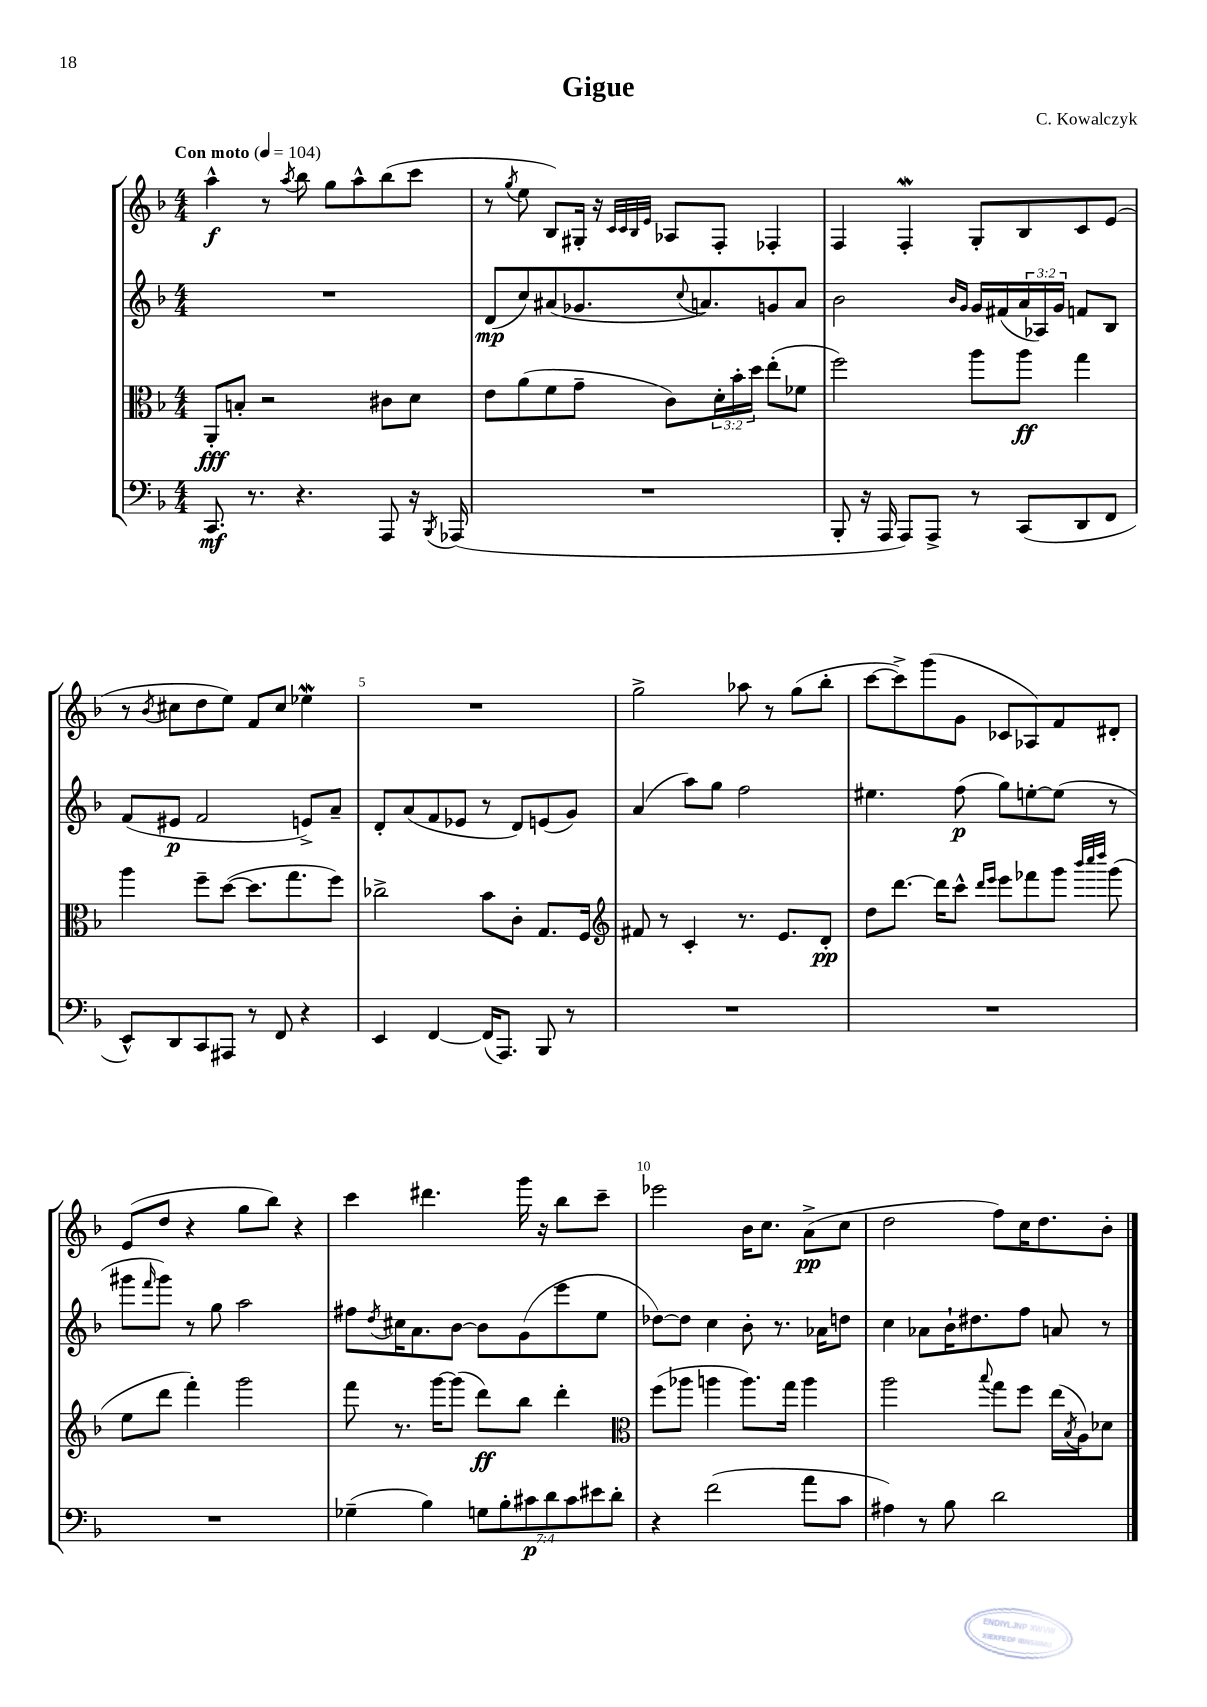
\header { title = "Gigue" composer = "C. Kowalczyk" }
<<
\new StaffGroup <<
\new Staff = "s0" {
    \clef treble \key f \major \numericTimeSignature \time 4/4 \tempo "Con moto" 4 = 104
    a''4-^\f r8 \acciaccatura { a''8 } bes''8 g''8 a''8-^ bes''8( c'''8 |
    r8 \acciaccatura { g''8 } e''8 bes8) gis16-. r16 \grace { c'32 c'32 bes32 e'32 } aes8 f8-. fes4-. |
    f4 f4-.\mordent g8-. bes8 c'8 e'8( |
    r8 \acciaccatura { bes'8 } cis''8 d''8 e''8) f'8 cis''8 ees''4\mordent |
    R1 |
    g''2-> aes''8 r8 g''8( bes''8-. |
    c'''8~ c'''8->) g'''8( g'8 ces'8 aes8) f'8 dis'8-. |
    e'8( d''8 r4 g''8 bes''8) r4 |
    c'''4 dis'''4. g'''16 r16 bes''8 c'''8-- |
    ees'''2 bes'16 c''8. a'8->\pp( c''8 |
    d''2 f''8) c''16 d''8. bes'8-. \bar "|." |
}
\new Staff = "s1" {
    \clef treble \key f \major \numericTimeSignature \time 4/4 \override Staff.TupletNumber.text = #tuplet-number::calc-fraction-text
    R1 |
    d'8\mp( c''8) ais'8( ges'8. \appoggiatura { c''8 } a'8.) g'8 a'8 |
    bes'2 \grace { bes'16 g'16 } g'16 fis'16( \tuplet 3/2 { a'16 aes16) g'16 } f'8 bes8 |
    f'8( eis'8\p f'2 e'8->) a'8-- |
    d'8-. a'8( f'8 ees'8 r8 d'8) e'8( g'8) |
    a'4( a''8) g''8 f''2 |
    eis''4. f''8\p( g''8) e''8~-. e''8( r8 |
    gis'''8 \grace { f'''16 } gis'''8) r8 g''8 a''2 |
    fis''8 \acciaccatura { d''8 } cis''16 a'8. bes'8~ bes'8 g'8( e'''8 e''8 |
    des''8~) des''8 c''4 bes'8-. r8. aes'16 d''8 |
    c''4 aes'8 bes'16-! dis''8. f''8 a'8 r8 \bar "|." |
}
\new Staff = "s2" {
    \clef alto \key f \major \numericTimeSignature \time 4/4 \override Staff.TupletNumber.text = #tuplet-number::calc-fraction-text
    a,8-.\fff b8-. r2 cis'8 d'8 |
    e'8 a'8( f'8 g'8-- c'8) \tuplet 3/2 { d'16-. bes'16-. d''16 } e''8-.( fes'8 |
    f''2) a''8 a''8\ff g''4 |
    a''4 f''8-- d''8~( d''8. g''8. f''8) |
    ces''2-> bes'8 c'8-. g8. f16 |
    \clef treble fis'8 r8 c'4-. r8. e'8. d'8-.\pp |
    d''8 d'''8.~ d'''16 c'''8-^ \grace { d'''16 e'''16 } e'''8 fes'''8 g'''8 \grace { bes'''32 c''''32 d''''32 } g'''8( |
    e''8 d'''8 f'''4-.) g'''2 |
    f'''8 r8. g'''16~ g'''8( d'''8\ff) bes''8 d'''4-. |
    \clef alto f''8( aes''8 a''4 a''8.) g''16 a''4 |
    a''2 \appoggiatura { bes''8 } g''8 f''8 e''16( \acciaccatura { bes8 } a16) des'8 \bar "|." |
}
\new Staff = "s3" {
    \clef bass \key f \major \numericTimeSignature \time 4/4 \override Staff.TupletNumber.text = #tuplet-number::calc-fraction-text
    c,8.\mf r8. r4. a,,8 r16 \acciaccatura { bes,,8 } aes,,16( |
    R1 |
    bes,,8-. r16 a,,16 a,,8) a,,8-> r8 c,8( d,8 f,8 |
    e,8-^) d,8 c,8 ais,,8 r8 f,8 r4 |
    e,4 f,4~ f,16( a,,8.) bes,,8 r8 |
    R1 |
    R1 |
    R1 |
    ges4--( bes4) \tuplet 7/4 { g8 bes8-. cis'8\p d'8 cis'8 eis'8 d'8-. } |
    r4 f'2( a'8 c'8 |
    ais4) r8 bes8 d'2 \bar "|." |
}
>>
>>
\layout { \context { \Score \override BarNumber.break-visibility = ##(#f #t #t) barNumberVisibility = #(every-nth-bar-number-visible 5) } }
